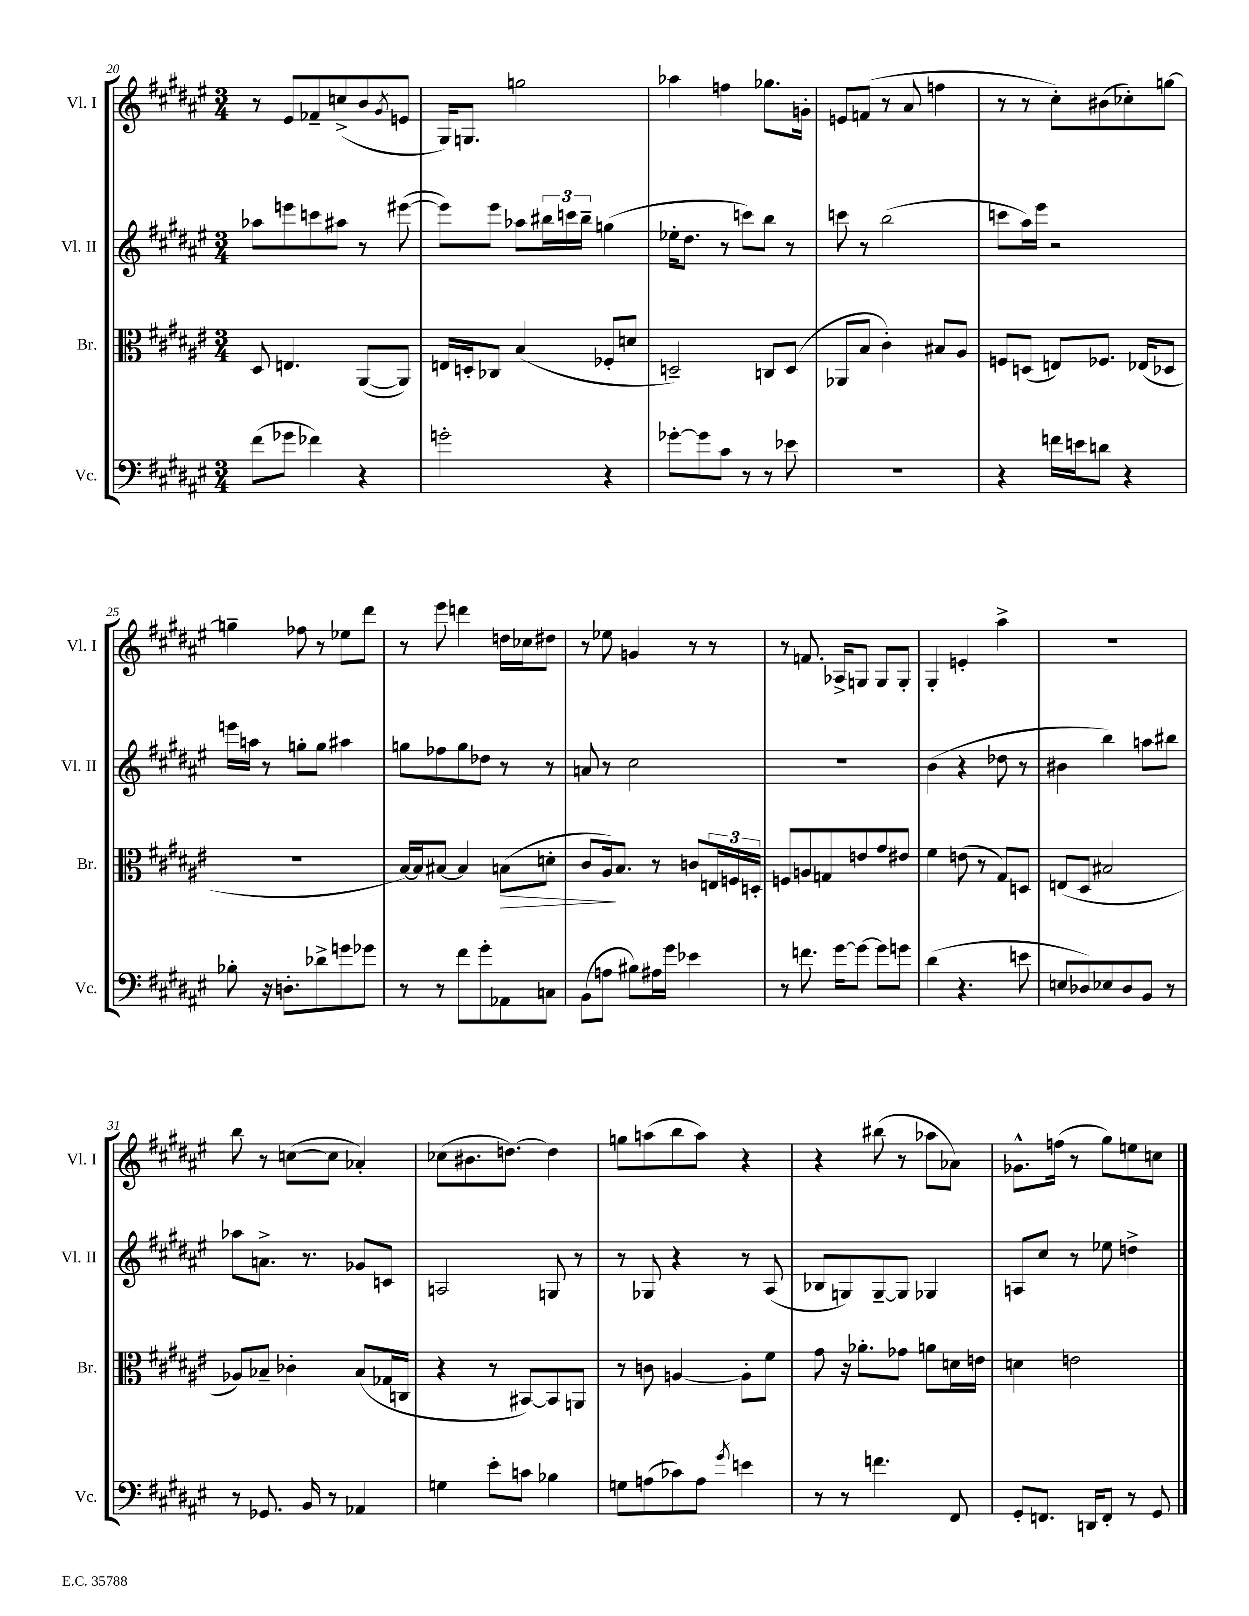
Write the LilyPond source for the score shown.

<<
\new StaffGroup <<
\new Staff = "s0" \with { instrumentName = "Vl. I" shortInstrumentName = "Vl. I" } {
    \clef treble \key fis \major \numericTimeSignature \time 3/4
    r8 eis'8 fes'8-- c''8->( b'8 \acciaccatura { gis'8 } e'8 |
    gis16) g8. g''2 |
    aes''4 f''4 ges''8. g'16-. |
    e'8 f'8( r8 ais'8 f''4 |
    r8 r8 cis''8-.) bis'8( ces''8-.) g''8~ |
    g''4-- fes''8 r8 ees''8 dis'''8 |
    r8 eis'''8 d'''4 d''16 ces''16 dis''8 |
    r8 ees''8 g'4 r8 r8 |
    r8 f'8. aes16-> g8 g8 g8-. |
    gis4-. e'4-. ais''4-> |
    R2. |
    b''8 r8 c''8~( c''8 aes'4-.) |
    ces''8( bis'8. d''8.~) d''4 |
    g''8 a''8( b''8 a''8) r4 |
    r4 bis''8( r8 aes''8 aes'8) |
    ges'8.-^ f''16( r8 gis''8) e''8 c''8 \bar "|." |
}
\new Staff = "s1" \with { instrumentName = "Vl. II" shortInstrumentName = "Vl. II" } {
    \clef treble \key fis \major \numericTimeSignature \time 3/4
    aes''8 e'''8 c'''8 ais''8 r8 eis'''8~( |
    eis'''8) eis'''8 aes''8 \tuplet 3/2 { bis''16 c'''16 bis''16-- } g''4( |
    ees''16-. dis''8. r8 c'''8) b''8 r8 |
    c'''8 r8 b''2( |
    c'''8 ais''16) eis'''16 r2 |
    e'''16 a''16 r8 g''8-. g''8 ais''4 |
    g''8 fes''8 g''8 des''8 r8 r8 |
    a'8 r8 cis''2 |
    R2. |
    b'4( r4 des''8 r8 |
    bis'4 b''4) a''8 bis''8 |
    aes''8 a'8.-> r8. ges'8 c'8 |
    a2 g8 r8 |
    r8 ges8 r4 r8 ais8( |
    bes8 g8) g8~-- g8 ges4 |
    a8 cis''8 r8 ees''8 d''4-> \bar "|." |
}
\new Staff = "s2" \with { instrumentName = "Br." shortInstrumentName = "Br." } {
    \clef alto \key fis \major \numericTimeSignature \time 3/4
    dis8 e4. ais,8~( ais,8) |
    e16 d16-. ces8 b4( fes8-. d'8 |
    d2--) c8 d8( |
    aes,8 b8 cis'4-.) bis8 ais8 |
    f8 d8( e8) fes8. ees16( des8 |
    R2. |
    b16~) b16 bis8~ bis4 b8\>( d'8-. |
    cis'8 ais16\!) b8. r8 c'8 \tuplet 3/2 { e16 f16 d16-. } |
    f8 a8 g8 e'8 gis'8 eis'8 |
    fis'4 e'8( r8 gis8) d8 |
    e8( dis8 bis2 |
    aes8) bes8-- ces'4-. bes8( ges16 c16 |
    r4 r8 bis,8~) bis,8 a,8 |
    r8 c'8 a4~ a8-. fis'8 |
    gis'8 r16 aes'8.-. ges'8 a'8 d'16 e'16 |
    d'4 e'2 \bar "|." |
}
\new Staff = "s3" \with { instrumentName = "Vc." shortInstrumentName = "Vc." } {
    \clef bass \key fis \major \numericTimeSignature \time 3/4
    fis'8( ges'8 fes'4) r4 |
    g'2-. r4 |
    ges'8~-. ges'8 cis'8 r8 r8 ees'8 |
    R2. |
    r4 f'16 e'16 d'8 r4 |
    bes8-. r16 d8.-. des'8-> g'8 ges'8 |
    r8 r8 fis'8 gis'8-. aes,8 c8 |
    b,8( a8 bis8) ais16 gis'16 ees'4 |
    r8 f'8. gis'16~ gis'8~ gis'8 g'8 |
    dis'4( r4. e'8 |
    e8 des8) ees8 des8 b,8 r8 |
    r8 ges,8. b,16 r8 aes,4 |
    g4 eis'8-. c'8 bes4 |
    g8 a8( ces'8) a8 \acciaccatura { gis'8 } e'4 |
    r8 r8 f'4. fis,8 |
    gis,8-. f,8. d,16 f,8-. r8 gis,8 \bar "|." |
}
>>
>>
\layout { \context { \Score currentBarNumber = #20 } }
